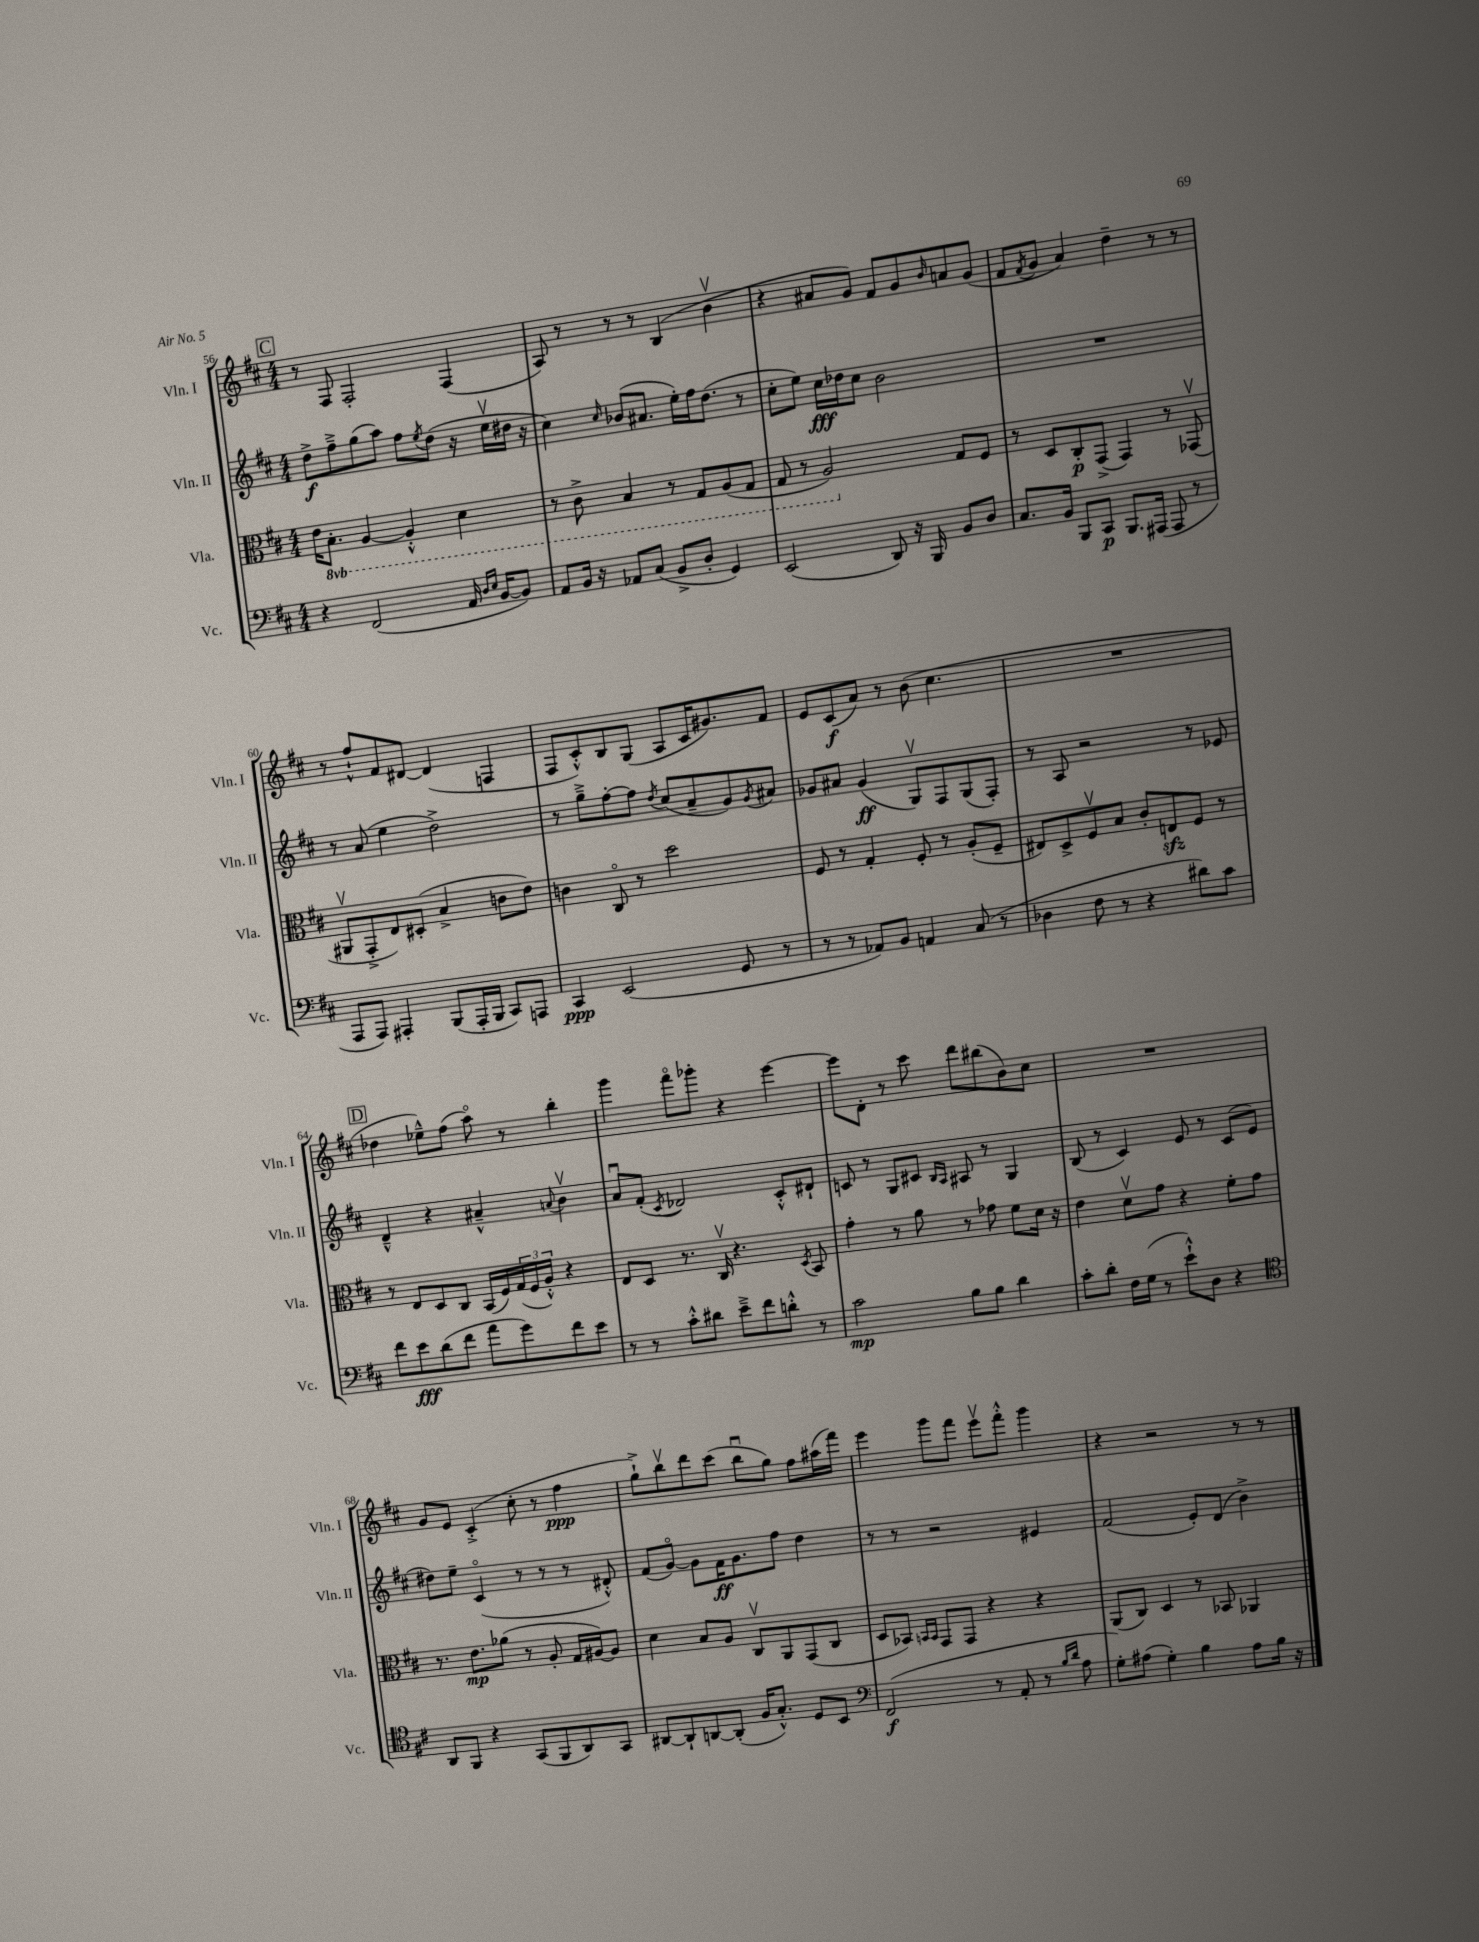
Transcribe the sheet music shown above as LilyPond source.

<<
\new StaffGroup <<
\new Staff = "s0" \with { instrumentName = "Vln. I" shortInstrumentName = "Vln. I" } {
    \clef treble \key d \major \numericTimeSignature \time 4/4
    \mark \markup { \box "C" } r8 fis8 fis2-. fis4( |
    a8) r8 r8 r8 b4( b'4\upbow |
    r4 ais'8 g'8) fis'8 g'8 \grace { b'16 } a'8 g'8( |
    fis'8 \acciaccatura { fis'8 } g'8 a'4) d''4-- r8 r8 |
    r8 fis''8-!-^ fis'8 dis'8~ dis'4( f4 |
    fis8 cis'8-.-^) b8 g8( a8 cis'16 gis'8.) fis'8 |
    e'8 cis'8\f( a'8) r8 b'8( cis''4. |
    R1 |
    \mark \markup { \box "D" } des''4 ees''8---^) fis''8( a''8\flageolet) r8 b''4-. |
    g'''4 fis'''8\flageolet ges'''8-. r4 e'''4~ |
    e'''8 d'8-. r8 cis'''8 d'''8 bis''8( b'8) cis''8 |
    R1 |
    g'8 e'8 cis'4-.->( cis''8-. r8 fis''4\ppp |
    g''8-!->) b''8\upbow d'''8 cis'''8( b''8\downbow g''8) fis''8 ais''16( fis'''16) |
    e'''4 g'''8 fis'''8 e'''8\upbow fis'''8-.-^ g'''4 |
    r4 r2 r8 r8 \bar "|." |
}
\new Staff = "s1" \with { instrumentName = "Vln. II" shortInstrumentName = "Vln. II" } {
    \clef treble \key d \major \numericTimeSignature \time 4/4
    \mark \markup { \box "C" } d''8->\f fis''8---> g''8( a''8) fis''8 \acciaccatura { e''8 } d''8( r16 e''16\upbow dis''16 r16 |
    cis''4) \grace { cis''16 } bes'8( ais'8. e''16-.) fis''16 d''8.( r8 |
    cis''8-. e''8) cis''16\fff des''16 cis''8 b'2 |
    R1 |
    r8 a'8( e''4 d''2->) |
    r8 g''8---> fis''8~-. fis''8 \acciaccatura { d''8 } cis''8( a'8-- g'8) \acciaccatura { g'8 } ais'8 |
    ges'8 ais'8 ges'4\ff( g8\upbow) fis8 g8( fis8-.) |
    r8 a8 r2 r8 ees'8 |
    \mark \markup { \box "D" } d'4---^ r4 ais'4---^ \appoggiatura { a'8 } b'4\upbow |
    a'8\downbow fis'8-.( \acciaccatura { cis'8 } des'2) cis'8-.-^ dis'8-! |
    c'8 r8 g8 cis'8 \grace { b16 a16 } ais8 r8 g4 |
    b8( r8 cis'4) e'8 r8 cis'8( e'8 |
    dis''8) e''8-- cis'4\flageolet( r8 r8 r8 dis'8-.-^) |
    fis'8( g'8~\flageolet) g'8 fis'16\ff g'8. fis''8 d''4 |
    r8 r8 r2 eis'4 |
    fis'2( e'8-.) d'8( b'4->) \bar "|." |
}
\new Staff = "s2" \with { instrumentName = "Vla." shortInstrumentName = "Vla." } {
    \clef alto \key d \major \numericTimeSignature \time 4/4 \set Staff.ottavationMarkups = #ottavation-simple-ordinals
    \mark \markup { \box "C" } e'16 \ottava #-1 b,8.-. a,4~ a,4-.-^ d4 |
    r8 cis8-> b,4 r8 g,8 a,8( g,8 |
    g,8 r8 a,2) \ottava #0 g8 fis8 |
    r8 d8 cis8-.\p g,8->( g,4) r8 ges,8\upbow( |
    ais,8\upbow g,8-.-> e8) dis8-.( b4-> c'8 e'8) |
    c'4 cis8\flageolet r8 d''2 |
    fis8 r8 g4-. fis8-. r8 a8-.( fis8-- |
    eis8) d8-> fis8\upbow b8 cis'8-. e8\sfz fis8 r8 |
    \mark \markup { \box "D" } r8 e8 d8 cis8 b,16( fis16) \tuplet 3/2 { g16( fis16 a16-.-^) } r4 |
    e8 d8 r8. cis16\upbow r4. \acciaccatura { d8 } b,8 |
    g'4-. r8 a'8 r8 ges'8 fis'8 d'16 r16 |
    e'4 d'8\upbow g'8 r4 fis'8-. g'8 |
    r8. e'8.\mp aes'8( r8 a8-. g16 ais16~) ais8 |
    d'4 b8 a8 cis8\upbow a,8 g,8( cis8 |
    d8 bes,8) \grace { b,16 b,16 } g,8 g,8 r4 r4 |
    a,8( cis8) d4 r8 bes,8 aes,4 \bar "|." |
}
\new Staff = "s3" \with { instrumentName = "Vc." shortInstrumentName = "Vc." } {
    \clef bass \key d \major \numericTimeSignature \time 4/4
    \mark \markup { \box "C" } r4 fis,2( a,16 \grace { d16 e16 } b,16~ b,8) |
    a,8 b,16 r16 aes,8 cis8( b,8-> d8-. g,4) |
    e,2( d,8) r16 b,,16 b,8 d8 |
    cis8. b,16 b,,8 cis,8\p b,,8. ais,,16( ais,,8 r8 |
    a,,8 a,,8) ais,,4-. b,,8( ais,,16-. b,,16 cis,8) a,,8 |
    cis,4\ppp e,2( g,8 r8 |
    r8 r8 aes,8) b,8 a,4 cis8( r8 |
    des4 fis8 r8 r4 dis'8) cis'8 |
    \mark \markup { \box "D" } fis'8 e'8\fff d'8( fis'8 a'8 g'8) fis'8 e'8 |
    r8 r8 cis'8-.-^ dis'8 e'8---> fis'8 d'8-.-^ r8 |
    cis'2\mp b8 b8 d'4 |
    cis'8-. d'8-. fis16 g16( r8 e'8-!-^) d8 r4 |
    \clef tenor a,8 fis,8 r4 g,8( fis,8 a,8) g,8 |
    ais,8~ ais,8-! a,8~ a,8-.( fis16 g8.-.-^) d8 b,8 |
    \clef bass fis,2\f( r8 a,8-. r8 \grace { b16 d'16 } a8 |
    g8-.) ais8( g4-.) b4 ais8 b16 r16 \bar "|." |
}
>>
>>
\layout { \context { \Score currentBarNumber = #56 } }
